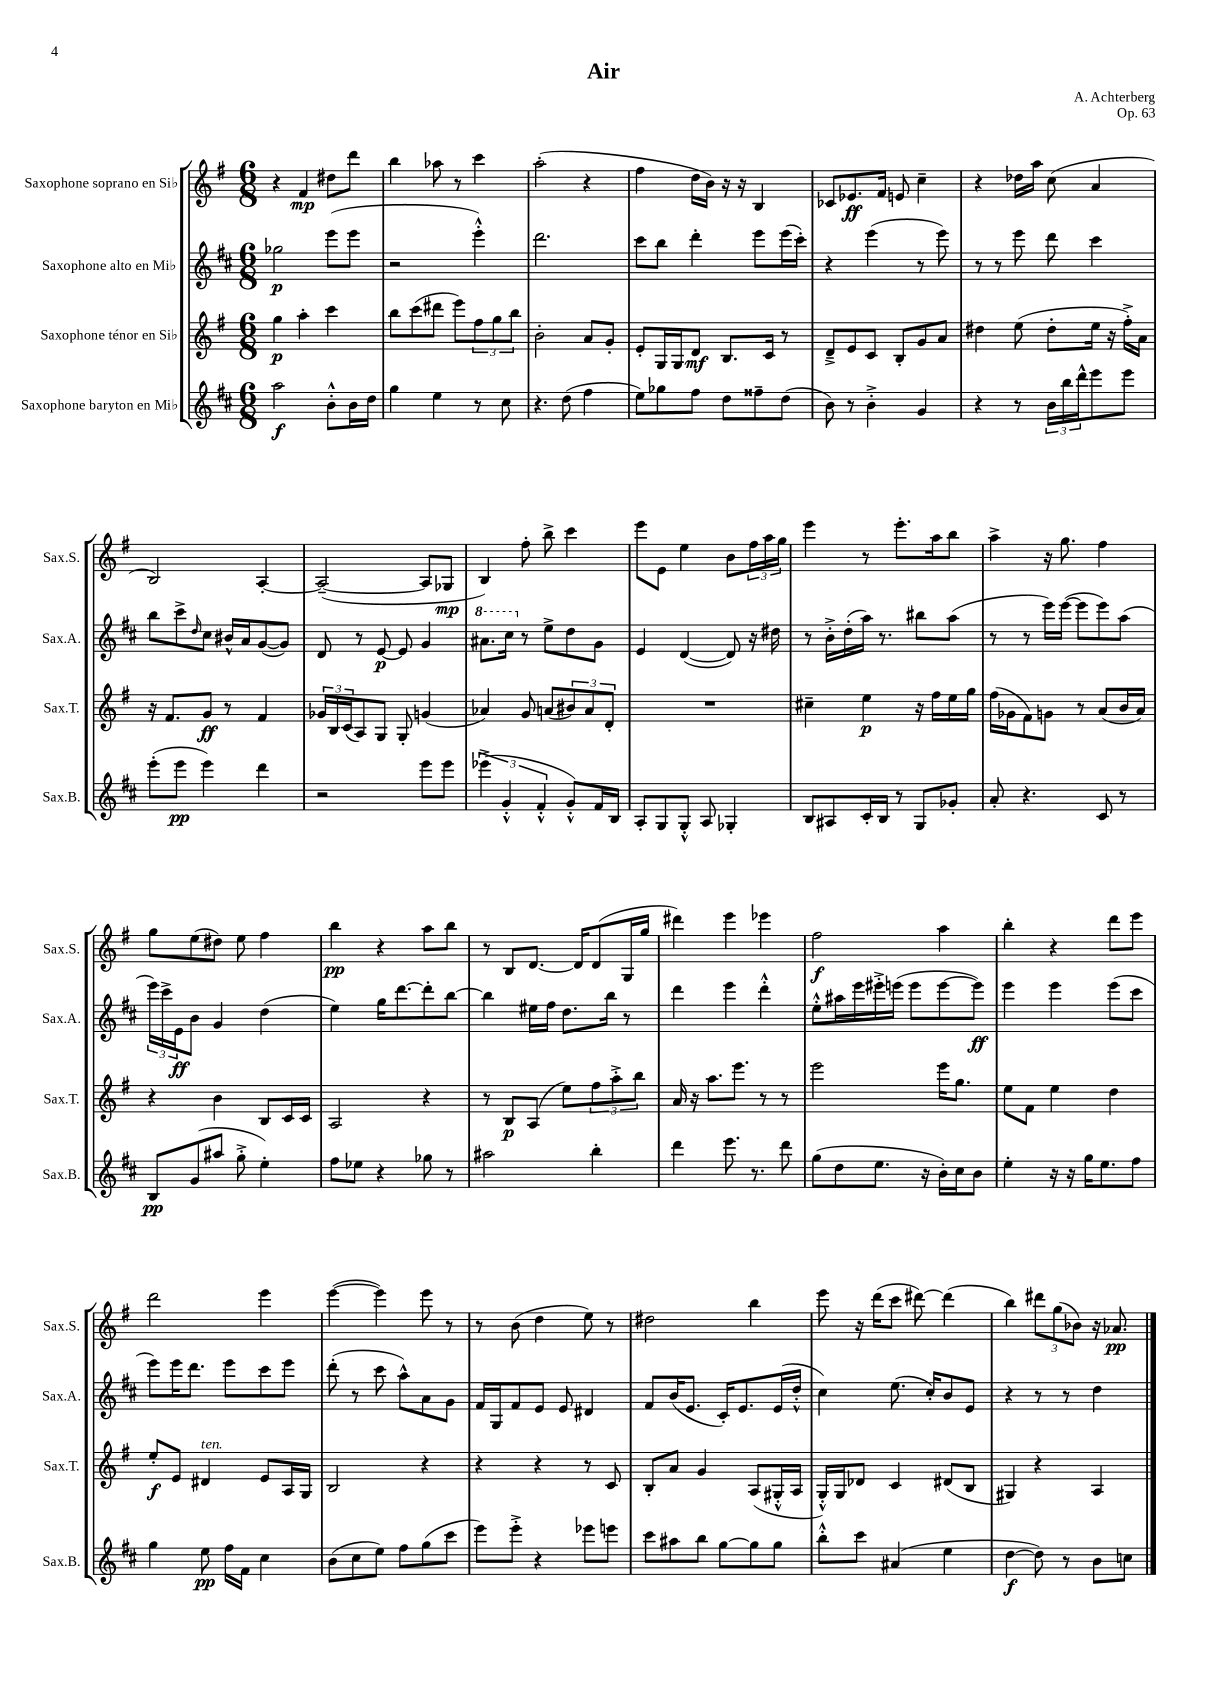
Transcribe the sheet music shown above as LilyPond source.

\header { title = "Air" composer = "A. Achterberg" opus = "Op. 63" }
<<
\new StaffGroup <<
\new Staff = "s0" \with { instrumentName = "Saxophone soprano en Sib" shortInstrumentName = "Sax.S." } {
    \clef treble \key g \major \numericTimeSignature \time 6/8
    r4 fis'4\mp dis''8 d'''8 |
    b''4 aes''8 r8 c'''4 |
    a''2-.( r4 |
    fis''4 d''16 b'16) r16 r16 b4 |
    ces'8 ees'8.\ff fis'16 e'8 c''4-- |
    r4 des''16 a''16 c''8( a'4 |
    b2) a4~-. |
    a2~--( a8 ges8\mp |
    b4) fis''8-. b''8-> c'''4 |
    e'''8 e'8 e''4 b'8 \tuplet 3/2 { fis''16 a''16 g''16 } |
    e'''4 r8 e'''8.-. a''16 b''8 |
    a''4-> r16 g''8. fis''4 |
    g''8 e''8( dis''8) e''8 fis''4 |
    b''4\pp r4 a''8 b''8 |
    r8 b8 d'8.~ d'16 d'8( g16 g''16 |
    dis'''4) e'''4 ees'''4 |
    fis''2\f a''4 |
    b''4-. r4 d'''8 e'''8 |
    d'''2 e'''4 |
    e'''4~( e'''4) e'''8 r8 |
    r8 b'8( d''4 e''8) r8 |
    dis''2 b''4 |
    e'''8 r16 d'''16( c'''8 dis'''8~) dis'''4( |
    b''4) \tuplet 3/2 { dis'''8 g''8( bes'8) } r16 aes'8.\pp \bar "|." |
}
\new Staff = "s1" \with { instrumentName = "Saxophone alto en Mib" shortInstrumentName = "Sax.A." } {
    \clef treble \key d \major \numericTimeSignature \time 6/8
    ges''2\p e'''8( e'''8 |
    r2 e'''4-.-^) |
    d'''2. |
    cis'''8 b''8 d'''4-. e'''8 e'''16( cis'''16-.) |
    r4 e'''4( r8 e'''8) |
    r8 r8 e'''8 d'''8 cis'''4 |
    b''8 cis'''8-> \grace { d''16 } cis''8 bis'16-^ a'16 g'8~( g'8) |
    d'8 r8 e'8~\p e'8 g'4 |
    \ottava #1 ais''8. cis'''16 \ottava #0 r8 e''8-> d''8 g'8 |
    e'4 d'4~( d'8) r16 dis''16 |
    r8 b'16-.-> d''16-.( a''16) r8. bis''8 a''8( |
    r8 r8 e'''16) e'''16~( e'''8 e'''8) a''8( |
    \tuplet 3/2 { e'''16) cis'''16-> e'16\ff } b'8 g'4 d''4( |
    e''4) g''16 d'''8.~ d'''8-. b''8~ |
    b''4 eis''16 fis''16 d''8. b''16 r8 |
    d'''4 e'''4 d'''4-.-^ |
    e''8-.-^ ais''16 e'''16 eis'''16-.-> e'''16( e'''8 e'''8~ e'''8\ff) |
    e'''4 e'''4 e'''8( cis'''8 |
    e'''8) e'''16 d'''8. e'''8 cis'''8 e'''8 |
    d'''8-.( r8 cis'''8 a''8-^) a'8 g'8 |
    fis'16 g16 fis'8 e'8 e'8 dis'4 |
    fis'8 b'16( e'8. cis'16-.) e'8. e'16( d''16-.-^ |
    cis''4) e''8.( cis''16-.) b'8 e'8 |
    r4 r8 r8 d''4 \bar "|." |
}
\new Staff = "s2" \with { instrumentName = "Saxophone ténor en Sib" shortInstrumentName = "Sax.T." } {
    \clef treble \key g \major \numericTimeSignature \time 6/8
    g''4\p a''4-. c'''4 |
    b''8 c'''8( dis'''8 e'''8) \tuplet 3/2 { fis''8 g''8 b''8 } |
    b'2-. a'8 g'8-. |
    e'8-. g16 g16 d'8\mf b8. c'16 r8 |
    d'8---> e'8 c'8 b8-. g'8 a'8 |
    dis''4 e''8( dis''8-. e''16 r16 fis''16-.->) a'16 |
    r16 fis'8. g'8\ff r8 fis'4 |
    \tuplet 3/2 { ges'16 b16 c'16( } a8) g8 g8-. g'4( |
    aes'4) g'8 a'8( \tuplet 3/2 { bis'8) a'8 d'8-. } |
    R2. |
    cis''4-- e''4\p r16 fis''16 e''16 g''16 |
    fis''16( ges'16 fis'8) g'8 r8 a'8( b'16 a'16) |
    r4 b'4 b8 c'16 c'16 |
    a2 r4 |
    r8 b8\p a8( e''8) \tuplet 3/2 { fis''8 a''8-.-> b''8 } |
    a'16 r16 a''8. e'''8. r8 r8 |
    e'''2 e'''16 g''8. |
    e''8 fis'8 e''4 d''4 |
    e''8-.\f e'8 dis'4^\markup { \italic "ten." } e'8 a16 g16 |
    b2 r4 |
    r4 r4 r8 c'8 |
    b8-. a'8 g'4 a8( gis16-.-^ a16 |
    g16-.-^) g16 des'8 c'4 dis'8( b8 |
    gis4) r4 a4 \bar "|." |
}
\new Staff = "s3" \with { instrumentName = "Saxophone baryton en Mib" shortInstrumentName = "Sax.B." } {
    \clef treble \key d \major \numericTimeSignature \time 6/8
    a''2\f b'8-.-^ b'16 d''16 |
    g''4 e''4 r8 cis''8 |
    r4. d''8( fis''4 |
    e''8) ges''8 fis''8 d''8 fisis''8-- d''8( |
    b'8) r8 b'4-.-> g'4 |
    r4 r8 \tuplet 3/2 { b'16 b''16 d'''16-^ } e'''8 e'''8 |
    e'''8-.( e'''8\pp e'''4) d'''4 |
    r2 e'''8 e'''8 |
    \tuplet 3/2 { ees'''4->( g'4-.-^ fis'4-.-^ } g'8-.-^) fis'16 b16 |
    a8-. g8 g8-.-^ a8 ges4-. |
    b8 ais8 cis'16-. b16 r8 g8 ges'8-. |
    a'8-. r4. cis'8 r8 |
    b8\pp g'8( ais''8 g''8-.-> e''4-.) |
    fis''8 ees''8 r4 ges''8 r8 |
    ais''2 b''4-. |
    d'''4 e'''8. r8. d'''8 |
    g''8( d''8 e''8. r16 b'16-.) cis''16 b'8 |
    e''4-. r16 r16 g''16 e''8. fis''8 |
    g''4 e''8\pp fis''16 fis'16 cis''4 |
    b'8( cis''8 e''8) fis''8 g''8( cis'''8 |
    e'''8) e'''8-.-> r4 ees'''8 e'''8 |
    cis'''8 ais''8 b''8 g''8~ g''8 g''8 |
    b''8-.-^ cis'''8 ais'4( e''4 |
    d''4~\f d''8) r8 b'8 c''8 \bar "|." |
}
>>
>>
\layout { \context { \Score \remove "Bar_number_engraver" } }
